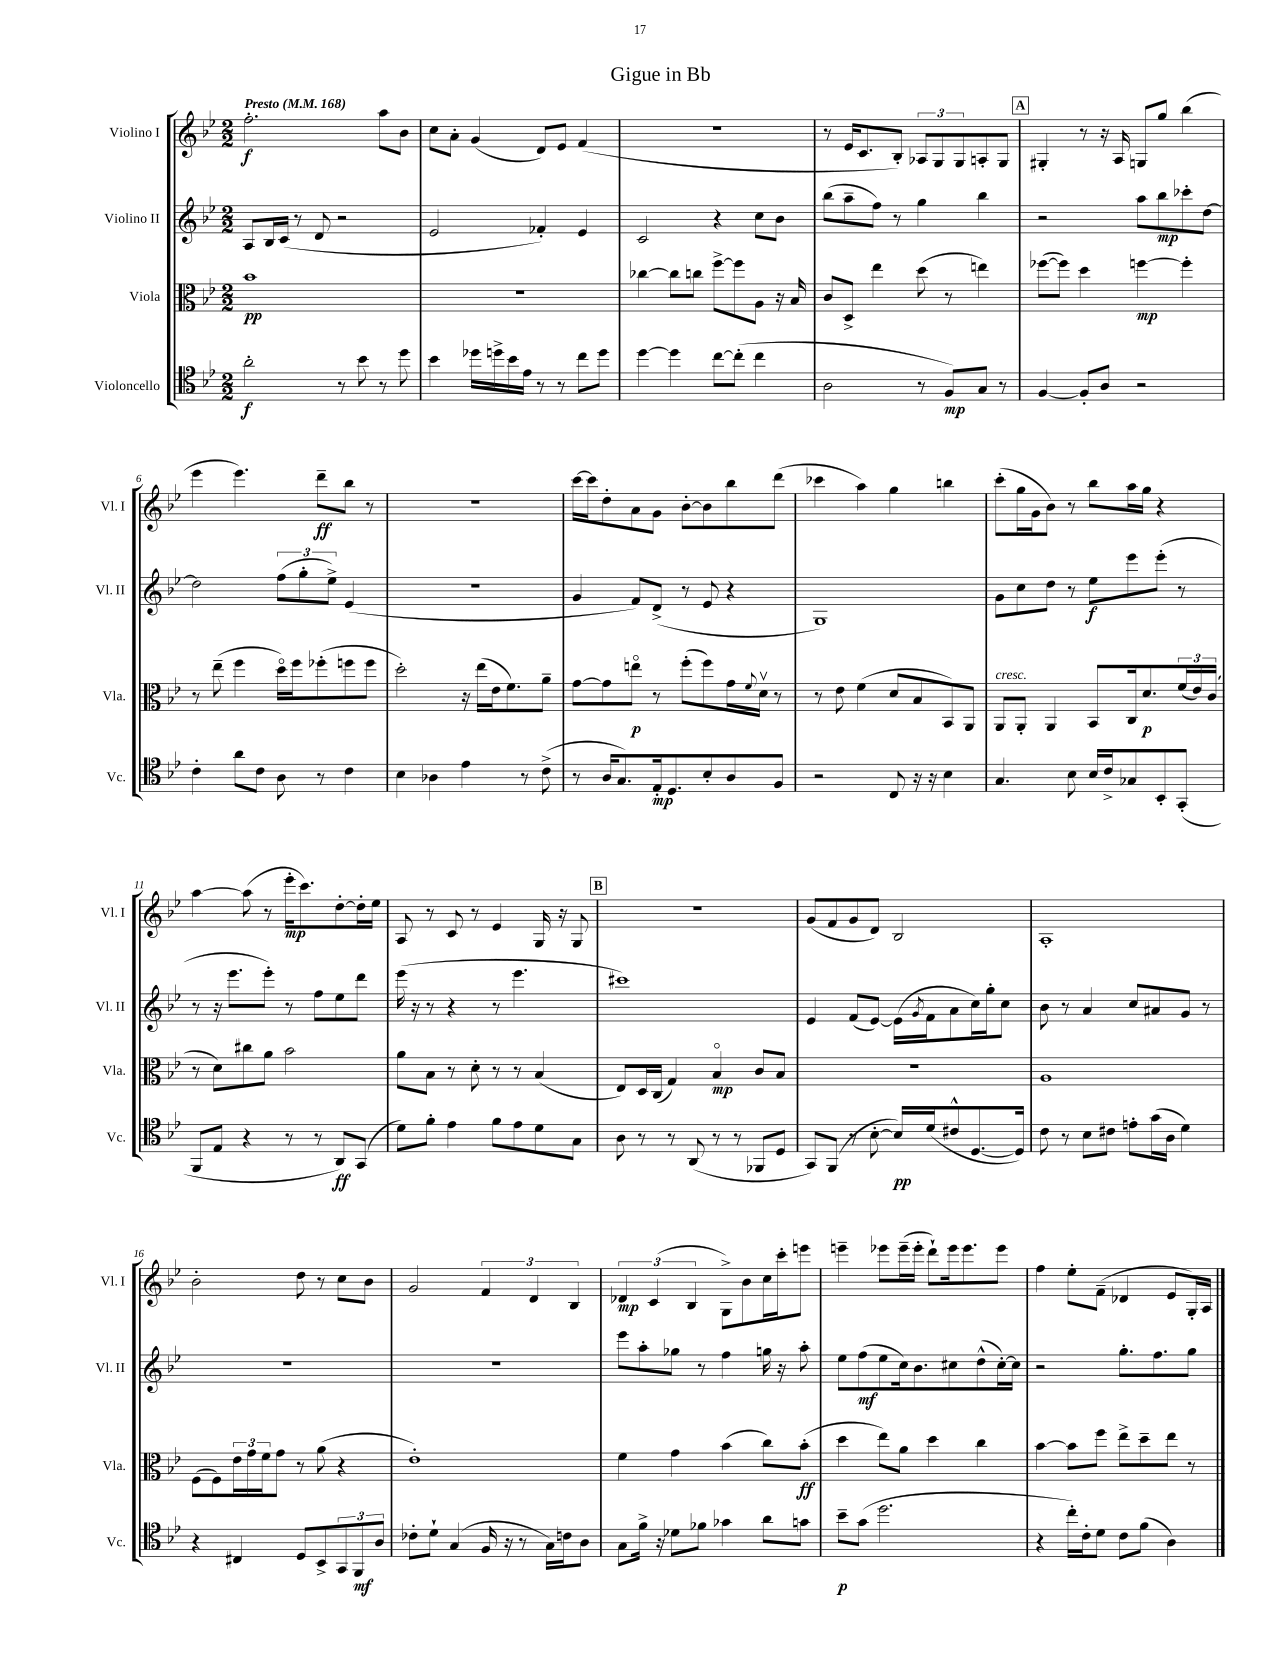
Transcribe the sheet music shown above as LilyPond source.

\header { title = "Gigue in Bb" }
<<
\new StaffGroup <<
\new Staff = "s0" \with { instrumentName = "Violino I" shortInstrumentName = "Vl. I" } {
    \clef treble \key bes \major \numericTimeSignature \time 2/2 \tempo "Presto" 4 = 168
    f''2.-.\f a''8 bes'8 |
    c''8 a'8-. g'4( d'8) ees'8 f'4( |
    R1 |
    r8 ees'16 c'8. bes8-.) \tuplet 3/2 { aes8 g8 g8 } a8-. g8 |
    \mark \markup { \box "A" } gis4-. r8 r16 a16 g8 g''8 bes''4( |
    ees'''4 ees'''4.) d'''8--\ff bes''8 r8 |
    r1 |
    c'''16~ c'''16 d''8-. a'8 g'8 bes'8~-. bes'8 bes''8 d'''8( |
    ces'''4 a''4) g''4 b''4 |
    c'''8-.( g''16 g'16 bes'8) r8 bes''8 a''16 g''16 r4 |
    a''4~ a''8( r8 ees'''16-.\mp c'''8.) d''8~-. d''16-. ees''16 |
    a8 r8 c'8 r8 ees'4 g16 r16 g8 |
    \mark \markup { \box "B" } r1 |
    g'8( f'8 g'8 d'8) bes2 |
    a1-. |
    bes'2-. d''8 r8 c''8 bes'8 |
    g'2 \tuplet 3/2 { f'4 d'4 bes4 } |
    \tuplet 3/2 { des'4\mp c'4( bes4 } g8->) bes'8 c''16 c'''16-. e'''8 |
    e'''4-- ees'''8 ees'''16--( ees'''16-. d'''8-!) ees'''16 ees'''8. ees'''8 |
    f''4 ees''8-. f'8--( des'4 ees'8 g16-.) a16 \bar "|." |
}
\new Staff = "s1" \with { instrumentName = "Violino II" shortInstrumentName = "Vl. II" } {
    \clef treble \key bes \major \numericTimeSignature \time 2/2
    a8 bes16 c'16( r8 d'8 r2 |
    ees'2 fes'4-.) ees'4 |
    c'2 r4 c''8 bes'8 |
    bes''8( a''8-- f''8) r8 g''4 bes''4 |
    \mark \markup { \box "A" } r2 a''8 bes''8\mp ces'''8-. d''8~ |
    d''2 \tuplet 3/2 { f''8( g''8-. ees''8->) } ees'4( |
    R1 |
    g'4 f'8) d'8->( r8 ees'8 r4 |
    g1) |
    g'8 c''8 d''8 r8 ees''8\f ees'''8 ees'''8-.( r8 |
    r8 r16 ees'''8. ees'''8-.) r8 f''8 ees''8 d'''8 |
    ees'''16( r16 r8 r4 r8 ees'''4. |
    \mark \markup { \box "B" } cis'''1) |
    ees'4 f'8( ees'8~) ees'16( \acciaccatura { g'8 } f'16 a'8 c''16) g''16-. c''8 |
    bes'8 r8 a'4 c''8 ais'8 g'8 r8 |
    R1 |
    R1 |
    ees'''8 a''8-. ges''8 r8 f''4 g''16 r16 a''8-. |
    ees''8 f''8\mf( ees''8 c''16) bes'8. cis''8 d''8-^( cis''16~-.) cis''16 |
    r2 g''8.-. f''8. g''8 \bar "|." |
}
\new Staff = "s2" \with { instrumentName = "Viola" shortInstrumentName = "Vla." } {
    \clef alto \key bes \major \numericTimeSignature \time 2/2
    bes'1\pp |
    r1 |
    ces''4~ ces''8 c''8 f''8~-> f''8 a8 r16 bes16 |
    c'8 d8-> ees''4 d''8( r8 e''4) |
    \mark \markup { \box "A" } fes''8~( fes''8) d''4 f''4~\mp f''4-. |
    r8 ees''8--( f''4 d''16\flageolet) f''16 fes''8-.( f''8 f''8 |
    d''2-.) r16 ees''16( ees'16 f'8.) a'8-- |
    g'8~ g'8 e''8\flageolet\p r8 f''8-.( f''8) g'16 \appoggiatura { f'8 } d'16\upbow r8 |
    r8 ees'8 f'4( d'8 bes8 bes,8) a,8 |
    a,8^\markup { \italic "cresc." } a,8-. a,4 bes,8 c16 d'8.\p \tuplet 3/2 { f'16( ees'16) c'16( } |
    r8 d'8) cis''8 a'8 bes'2 |
    a'8 bes8 r8 d'8-. r8 r8 bes4( |
    \mark \markup { \box "B" } ees8) d16 c16( g4) bes4\flageolet\mp c'8 bes8 |
    R1 |
    a1 |
    f8( f8) \tuplet 3/2 { ees'16 g'16 f'16 } g'8 r8 a'8( r4 |
    ees'1-.) |
    f'4 g'4 bes'4( c''8) bes'8-.\ff( |
    d''4 ees''8) a'8 d''4 c''4 |
    bes'4~ bes'8 f''8 ees''8-> d''8-- ees''8 r8 \bar "|." |
}
\new Staff = "s3" \with { instrumentName = "Violoncello" shortInstrumentName = "Vc." } {
    \clef tenor \key bes \major \numericTimeSignature \time 2/2
    a'2-.\f r8 bes'8 r8 d''8 |
    bes'4 des''16 d''16-> bes'16 ees'16 r8 r8 c''8 d''8 |
    d''4~ d''4 c''8~ c''8-.( c''4 |
    a2 r8 f8\mp) g8 r8 |
    \mark \markup { \box "A" } f4~ f8-. a8 r2 |
    c'4-. a'8 c'8 a8 r8 c'4 |
    bes4 aes4 ees'4 r8 c'8->( |
    r8 a16 g8.) ees16-.\mp d8. bes8-. a8 f8 |
    r2 c8 r16 r16 bes4 |
    g4. bes8 bes16 c'16-> ges8 bes,8-. g,8-.( |
    f,8 ees8 r4 r8 r8 a,8\ff) g,8( |
    d'8) f'8-. ees'4 f'8 ees'8 d'8 g8 |
    \mark \markup { \box "B" } a8 r8 r8 a,8( r8 r8 fes,8 d8 |
    g,8) f,8( r8 bes8~-. bes16\pp) d'16( cis'8-^ d8.~ d16) |
    c'8 r8 bes8 cis'8 e'8-. g'16( a16 d'4) |
    r4 cis4 d8 bes,8-> \tuplet 3/2 { g,8 f,8\mf a8 } |
    ces'8-. d'8-! g4( f16 r16 r8 g16) c'16 a8 |
    g8 f'16-> r16 des'8 fes'8 ges'4 a'8 g'8 |
    bes'8--\p g'8( d''2. |
    r4 c''16-.) c'16-. d'8 c'8 f'8( a4) \bar "|." |
}
>>
>>
